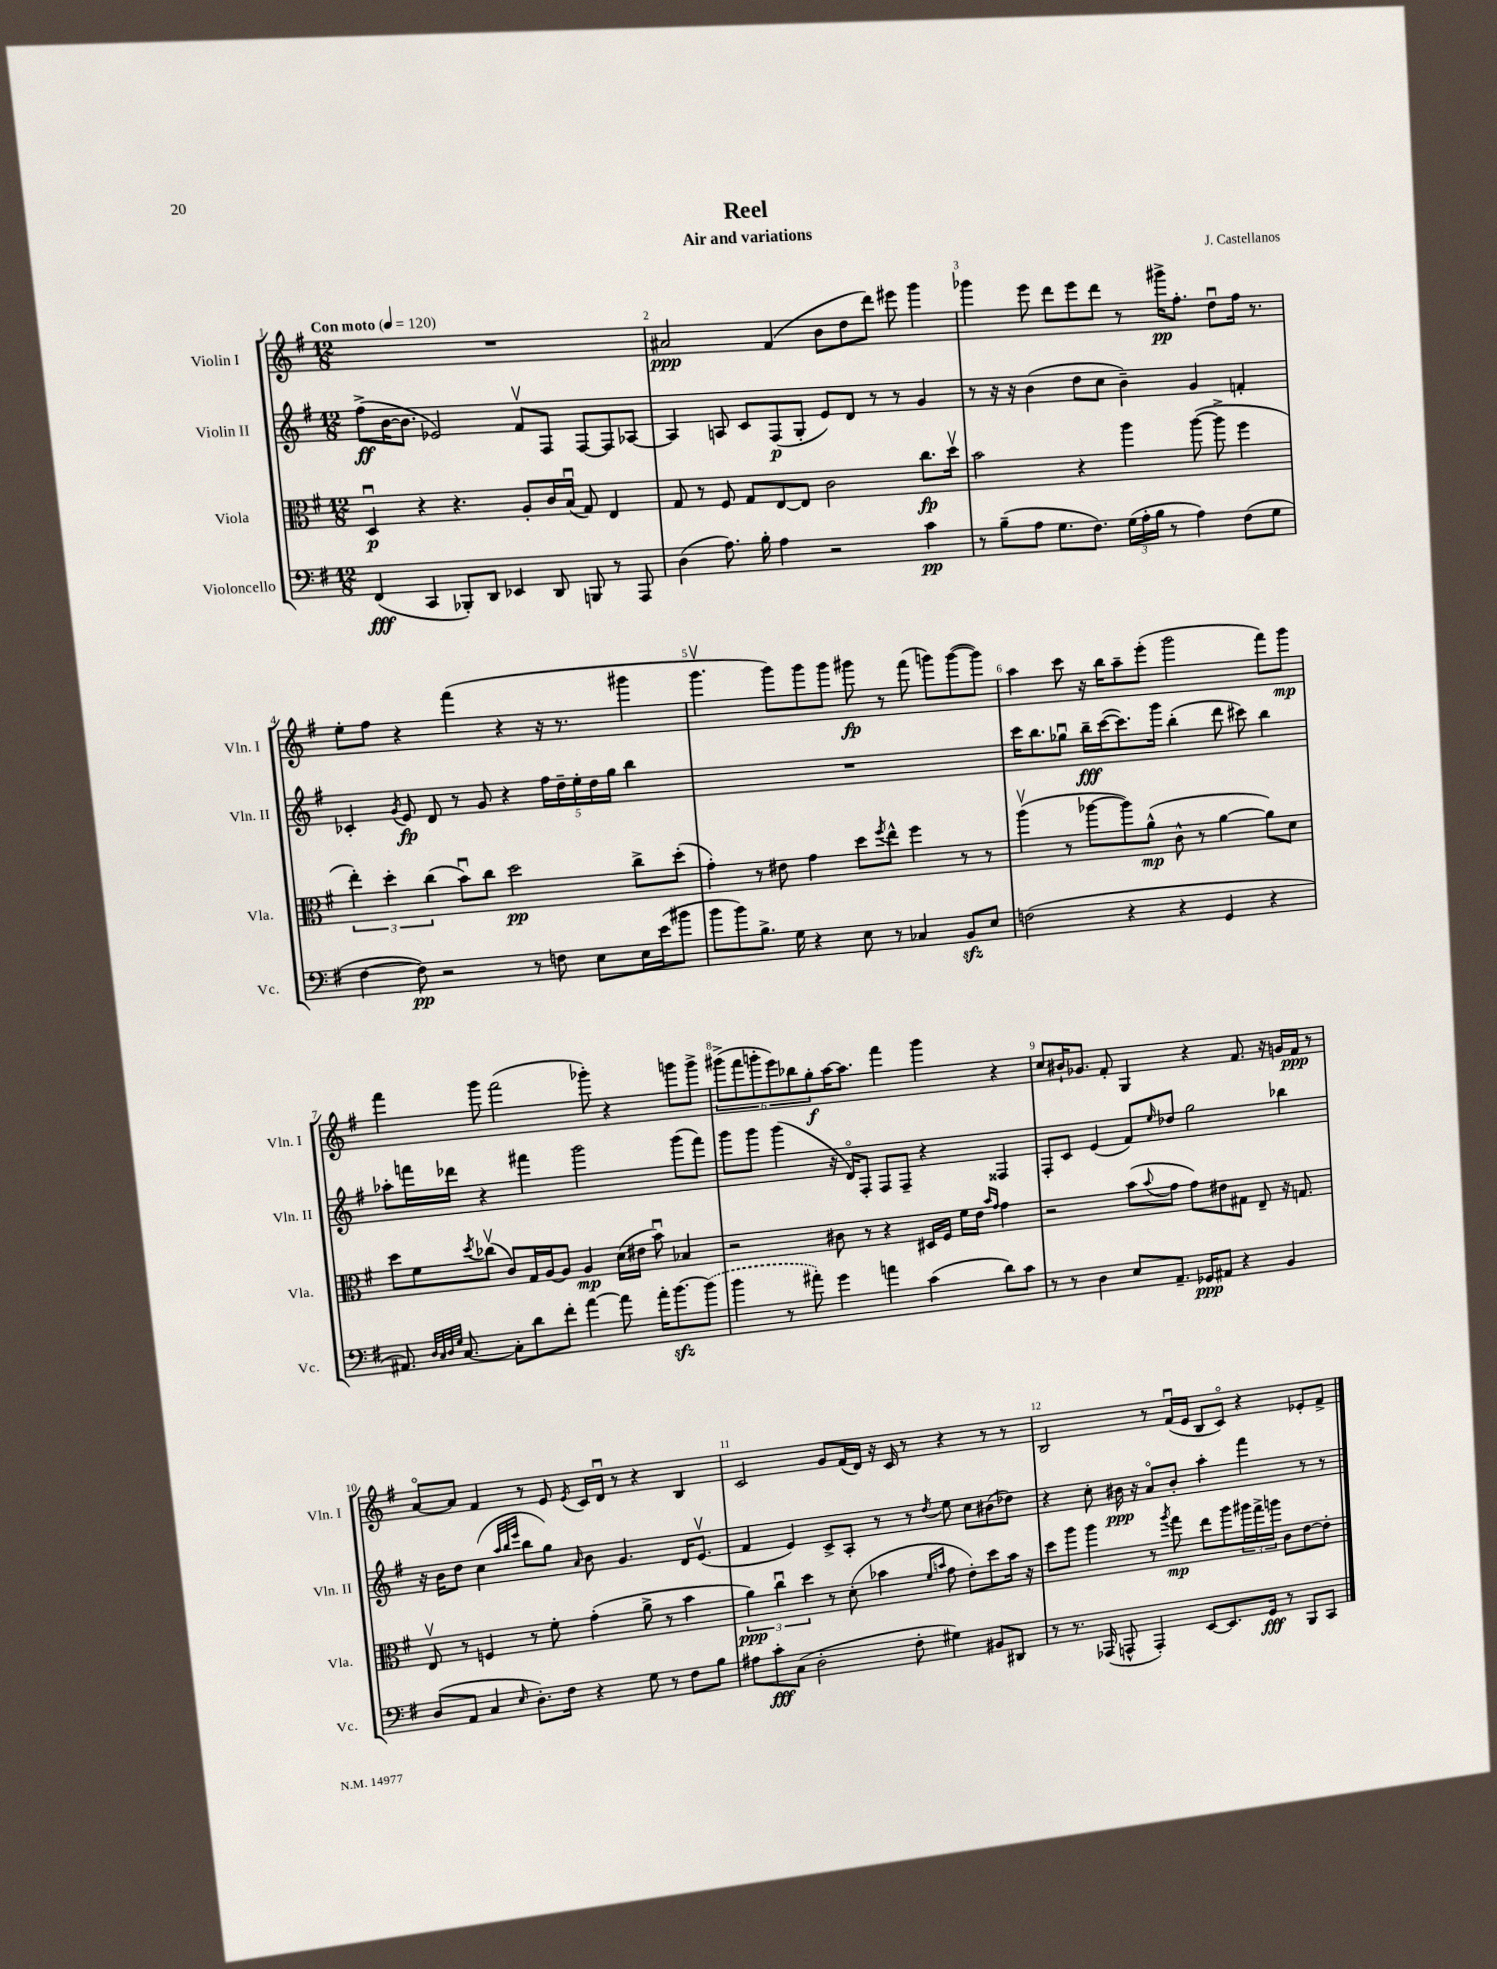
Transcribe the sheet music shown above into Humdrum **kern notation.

**kern	**kern	**kern	**kern
*staff4	*staff3	*staff2	*staff1
*clefF4	*clefC3	*clefG2	*clefG2
*k[f#]	*k[f#]	*k[f#]	*k[f#]
*M12/8	*M12/8	*M12/8	*M12/8
*MM120	*MM120	*MM120	*MM120
(4FF#	4Du	(8ff#^	1.r
.	.	[16b	.
.	.	8.b]	.
4CC	4r	.	.
.	.	2e-)	.
8BBB-')	4.r	.	.
8DD	.	.	.
4EE-	.	.	.
.	8A'	8f#v	.
8DD	16c	8F#	.
.	(16Bu	.	.
8BBB	8G)	[8F#	.
8r	4E	8F#]	.
8AAA	.	[8A-	.
=	=	=	=
(4D	8G	4A-]	2a#
.	8r	.	.
8.A)	8F#	8A	.
.	8G	8c	.
16B'	.	.	.
4A	[8E	(8F#	(4f#
.	8E]	8G'	.
2r	2c	8e)	8b
.	.	8d	8dd
.	.	8r	8ddd)
.	.	8r	8eee#
4c	8.cc	4g	4ggg
.	16ddv	.	.
=	=	=	=
8r	2b	8r	4ggg-
(8B~	.	16r	.
.	.	16r	.
8A	.	(4b	8eee
8.G	.	.	8ddd
.	4r	8dd	8eee
8.F#)	.	.	.
.	.	8cc	8ddd
(24G	4aa	4b~)	8r
24A'	.	.	.
24B	.	.	.
8r	.	.	16ggg#^
.	.	.	8.ff#'
4A)	([8aa	4g	.
.	8aa^]	.	8ddu
(8F#	4ff#	4f'	16ff#
.	.	.	8.r
8G	.	.	.
=	=	=	=
[4F#	6ee')	4c-'	8ee'
.	.	.	8ff#
.	6dd'	.	.
.	.	8qg	.
8F#])	.	8e	4r
.	(6cc	.	.
2r	.	8d	.
.	8bu)	8r	(4fff#
.	8cc	8g	.
.	2dd	4r	4r
8r	.	.	.
8F	.	20ff#	16r
.	.	20dd~	.
.	.	.	8.r
.	.	20ee'	.
8E	.	.	.
.	.	20dd	.
.	.	20gg	.
16E	8cc^	4bb	4ggg#
(16e	.	.	.
8b#	(8dd'	.	.
=	=	=	=
8b	4g')	1.r	4.gggv
8b)	.	.	.
8.B^	8r	.	.
.	8e#	.	8ggg)
16G	.	.	.
4r	4g	.	8ggg
.	.	.	8ggg
8E	8dd	.	8ggg#
.	8qff#	.	.
8r	8ee^^	.	8r
4C-	4ff#	.	(8fff#
.	.	.	8ggg)
8BB	8r	.	([8ggg
8E	8r	.	8ggg])
=	=	=	=
(2F	(4aav	16ccc	4aa
.	.	8.bb	.
.	8r	8gg-u	8ccc
.	[8aa-	16bb~	16r
.	.	([16ccc	16bb
4r	8aa-])	8.ccc])	8aa~
.	(8a^^	.	(8eee'
.	.	16ggg	.
4r	8c^^	(4bb'	2ggg
.	8r	.	.
4GG	[4a	8ddd	.
.	.	8ccc#)	.
4r	8a])	4bb	8fff#)
.	8d	.	8ggg
=	=	=	=
8.AA#)	8dd	8aa-'	4fff#
.	8f#	16fff	.
32qqD	.	.	.
32qqC	.	.	.
32qqD	.	.	.
32qqG	.	.	.
[8.C	.	16ddd-	.
.	8qdd	.	.
.	(8cc-v	4r	8ggg
8C']	8c)	.	(2fff#
8d	16G	4fff#	.
.	[16A	.	.
8f#'	8A]	.	.
[4a	4A	2ggg	.
.	.	.	8ggg-')
8a]	(16d	.	4r
.	16e#	.	.
16a'	8bu)	.	.
[8.b	.	.	.
.	4B-	(8ggg	8ggg
(8b]	.	8fff#)	8ggg^
=	=	=	=
4b	2r	8ggg	(12ggg#^
.	.	.	12fff#
.	.	8ggg	.
.	.	.	12ggg'
8r	.	(4ggg	12eee)
.	.	.	12bb-
8a#')	.	.	.
.	.	.	12gg'
4g	8c#	16r	[16aa
.	.	16do)	8.aa]
.	8r	8F#'	.
4a	4r	8F#	4fff#
.	.	8F#~	.
(4c	16D#	4r	4ggg
.	16F#	.	.
.	16f#	.	.
.	16e	.	.
.	16qqb	.	.
.	16qqg	.	.
8d)	4g	4F##	4r
8c	.	.	.
=	=	=	=
8r	2r	8F#'	8cc
8r	.	8c	16b#`
.	.	.	8.g-
4D	.	(4e	.
.	.	.	8f#'
8E	(8b	8f#)	4G
.	8qqb	16qqee	.
8.AA~	8g	8dd-	.
.	8g)	2gg	4r
16GG-	.	.	.
8AA#	8e#	.	.
4r	8G#	.	8.f#
.	8E~	.	.
.	.	.	16r
4BB	16r	4bb-	16g
.	8.G	.	16f#
.	.	.	8r
=	=	=	=
(8D	8Ev	16r	[8ao
.	.	16b	.
8AA	8r	8dd	8a]
4C	4F	(4cc	4f#
.	.	32qqaa	.
.	.	32qqbb	.
16qqE	.	32qqeee	.
8.D')	8r	8bb	8r
.	8f#'	8gg)	8e
16F#	.	.	.
.	.	16qqa	8qe
4r	(4g'	8b	16c
.	.	.	16du
.	.	4.g	8r
8G	8a^	.	4r
8r	8r	.	.
8F#	4b	16d	4B
.	.	(8.ev	.
8B	.	.	.
=	=	=	=
8A#	6a)	4f#	2c
8c'	.	.	.
.	6ccu	.	.
(8C	.	4e)	.
.	6dd	.	.
2D'	.	.	.
.	8r	8c^	8g
.	(8d'	8A'	(16f#
.	.	.	16d)
.	4b-	8r	16r
.	.	.	16c
8F#'	.	8r	8r
.	16qqf#	.	.
.	16qqb	8qdd	.
4G#)	8g	8ee	4r
.	8e')	8cc	.
8BB#	8dd	(8b#	8r
8DD#	16b	8dd-)	8r
.	16r	.	.
=	=	=	=
8r	8dd	4r	2B
8.r	8aa	.	.
.	4aa	8cc'	.
(16AAA-	.	.	.
8AAA^^	.	16b#	.
.	.	16r	.
4AAA')	8r	8ao	8r
.	8qaa	.	.
.	8gg	8b#'	(16f#u
.	.	.	16e
[8EE	8ee	4aa'	8B
8.EE]	8aa	.	8co)
.	24aa#	4fff#	4r
.	24gg^	.	.
16GG	.	.	.
.	24aa	.	.
8r	8c	.	.
8BBB	[8e	8r	8e-'
8CC	8e']	8r	8f#^
==	==	==	==
*-	*-	*-	*-
